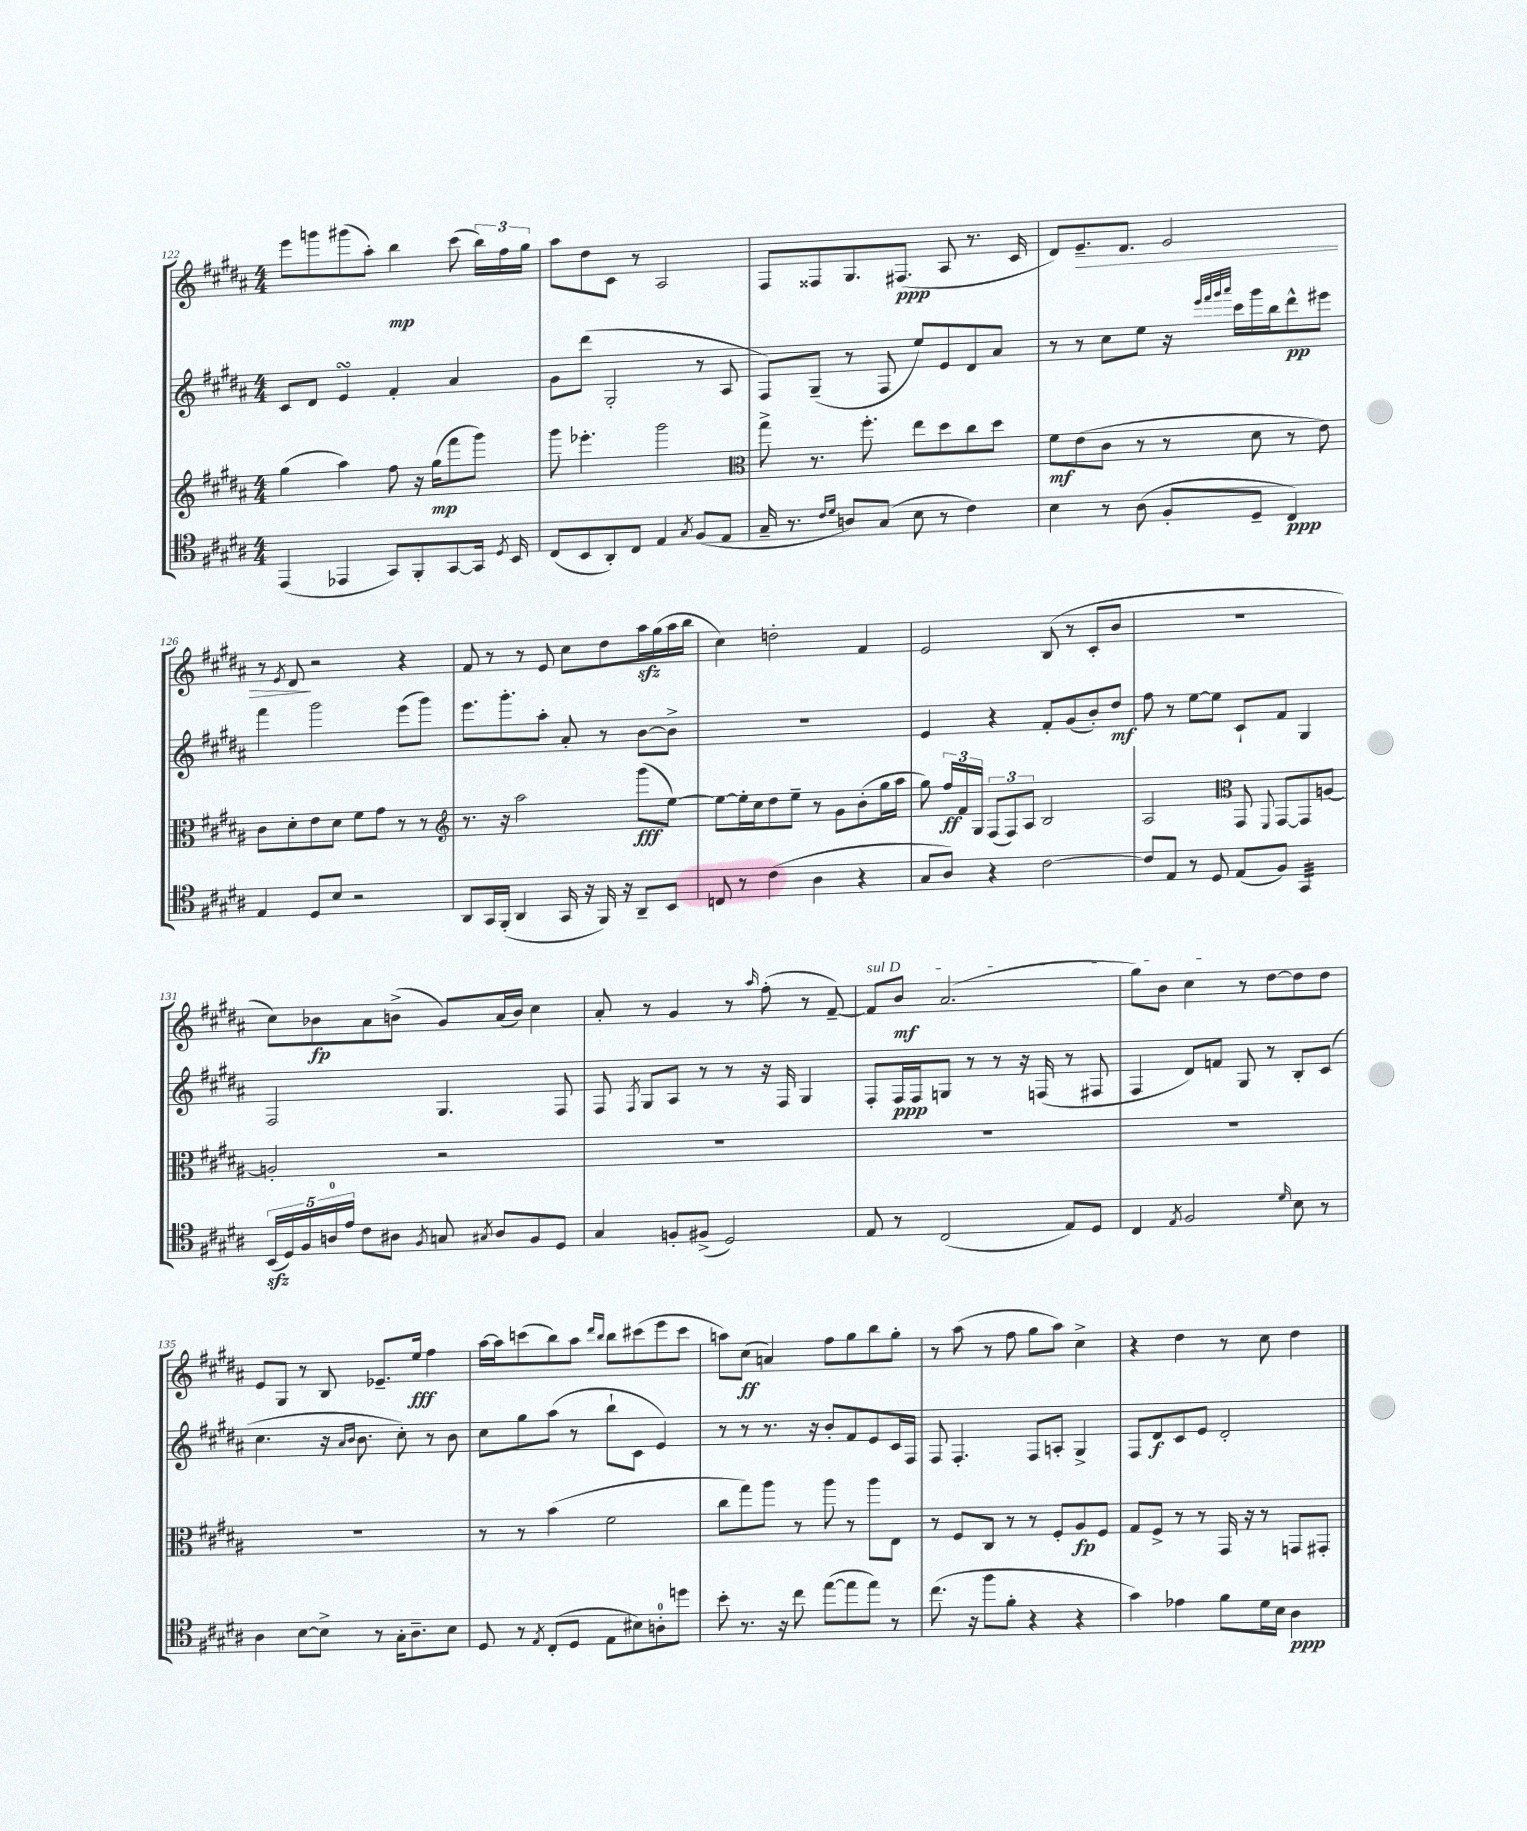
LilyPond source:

<<
\new StaffGroup <<
\new Staff = "s0" {
    \clef treble \key b \major \numericTimeSignature \time 4/4
    \autoBeamOff e'''8[ g'''8 gis'''8( ais''8]-.) b''4\mp cis'''8( \tuplet 3/2 { b''16[) fis''16 gis''16] } |
    ais''8[ dis''8 cis'8] r8 ais2 |
    fis8[ fisis8 gis8. fis8.]\ppp( ais8 r8. cis'16 |
    dis'8[) e'8.--\> dis'8.] e'2 |
    r8 \acciaccatura { e'8 } dis'8\! r2 r4 |
    fis'8 r8 r8 e'8 cis''8[ dis''8 ais''16\sfz gis''16( ais''16 b''16] |
    cis''4) d''2-. fis'4 |
    e'2 b8( r8 cis'8[-. b'8] |
    R1 |
    cis''8[) bes'8\fp ais'8 b'8]->( gis'8[) ais'16( b'16]) cis''4 |
    ais'8-. r8 gis'4 r8 \grace { ais''16 } fis''8-.( r8 fis'8~--) |
    \once \override TextSpanner.bound-details.left.text = \markup { \italic "sul D" } fis'8[\startTextSpan b'8]\mf ais'2.( |
    gis''8[) b'8] cis''4\stopTextSpan r8 dis''8[~ dis''8 dis''8] |
    e'8[ gis8] r8 b8 ees'8.[-- e''16]\fff fis''4 |
    ais''16[~ ais''16 c'''8( b''8) ais''8] \grace { dis'''16[ b''16] } b''8[ cis'''8( e'''8 cis'''8] |
    a''8[) cis''8]\ff( a'4) fis''8[ gis''8 b''8 gis''8]-. |
    r8 ais''8( r8 fis''8 gis''8[ ais''8]) cis''4-> |
    r4 dis''4 r8 cis''8 dis''4 \bar "|." |
}
\new Staff = "s1" {
    \clef treble \key b \major \numericTimeSignature \time 4/4
    \autoBeamOff cis'8[ dis'8] e'4\turn fis'4-. ais'4 |
    gis'8[ dis'''8]( gis2-. r8 ais8 |
    fis8[) gis8]--( r8 fis8 e''8[) e'8 dis'8 ais'8] |
    r8 r8 cis''8[ e''8] r16 \grace { e'''32[ fis'''32 gis'''32 ais'''32] } cis'''16[ gis'''16 b''16 dis'''8-^\pp eis'''8] |
    fis'''4 gis'''2 e'''8[( gis'''8]) |
    e'''8.[ gis'''8.-. ais''8]-. ais'8-. r8 b'8[~ b'8]-> |
    R1 |
    e'4 r4 fis'8[-. gis'8( b'8-.) dis''8]\mf |
    fis''8 r8 e''8[~ e''8] cis'8[-! fis'8] gis4 |
    fis2 gis4. fis8 |
    fis8 \acciaccatura { fis8 } gis8[ ais8] r8 r8 r16 fis16 gis4 |
    fis8[-. fis16\ppp fis16 g8] r8 r8 r16 f16( r8 fis8 |
    fis4 dis'8[) f'8] gis8 r8 b8[-. cis'8]( |
    cis''4. r16 \grace { ais'16[ b'16] } b'8. cis''8-.) r8 b'8 |
    cis''8[ gis''8 ais''8]( r8 b''8[-! cis'8] e'4) |
    r8 r8 r8. r16 b'8[-. fis'8 e'8 cis'16 fis16] |
    fis8 fis4.-. fis8[ a8]-. gis4-> |
    fis8[ dis'8\f cis'8 e'8] dis'2-. \bar "|." |
}
\new Staff = "s2" {
    \clef treble \key b \major \numericTimeSignature \time 4/4
    \autoBeamOff gis''4( ais''4) fis''8 r16 gis''16[\mp( fis'''8 gis'''8]) |
    gis'''8 ees'''4.-. gis'''2 |
    \clef alto gis''8-> r8. fis''8.-. e''8[ dis''8 cis''8 dis''8] |
    fis'8[\mf e'8( cis'8] r8 r8 dis'8 r8 e'8) |
    cis'8[ dis'8-. e'8 dis'8] fis'8[ gis'8] r8 r8 |
    \clef treble r8. r16 ais''2 gis'''8[\fff( e''8]~) |
    e''8[~ e''16-. cis''16 dis''8 e''8]-- r8 gis'8[ b'8-.( gis''16 ais''16] |
    gis''8) \tuplet 3/2 { fis''16[\ff fis'16 gis16] } \tuplet 3/2 { fis8[( fis8) ais8] } b2 |
    ais2 \clef alto gis,8 \appoggiatura { fis,8 } gis,8[~ gis,8 a8]~ |
    a2-. r2 |
    R1 |
    R1 |
    R1 |
    R1 |
    r8 r8 b'4( fis'2 |
    cis''8[ gis''8) ais''8] r8 ais''8 r8 ais''8[ e8] |
    r8 fis8[ cis8] r8 r8 fis8[-. ais8\fp fis8] |
    gis8[ fis8]-> r8 r8 gis,16 r16 r8 g,8[ gis,8]-. \bar "|." |
}
\new Staff = "s3" {
    \clef tenor \key b \major \numericTimeSignature \time 4/4
    \autoBeamOff e,4( ees,4 gis,8[) fis,8-. gis,8~ gis,16] \acciaccatura { dis8 } b,16 |
    cis8[( b,8 ais,8-.) cis8] e4 \acciaccatura { gis8 } fis8[( e8] |
    gis16-- r8. \grace { cis'16[ dis'16] } a8[) gis8]( b8 r8 cis'4) |
    b4 r8 ais8( fis8[-. dis8]-- cis4\ppp) |
    e4 dis8[ b8] r2 |
    ais,8[ gis,16 fis,16]-.( ais,4 gis,16 r16 fis,16) r16 ais,8[-- b,8] |
    c8 r8 cis'4( ais4 r4 |
    gis8[ ais8]) r4 cis'2~ |
    cis'8[ e8] r8 dis8 e8[( fis8]) gis,4:32 |
    \tuplet 5/4 { b,16[\sfz( dis16) fis16 a16-0 e'16] } cis'8[ ais8] \acciaccatura { fis8 } g8 \acciaccatura { gis8 } ais8[ fis8 dis8] |
    gis4 f8[-. fis8]->( dis2) |
    e8 r8 cis2( e8[) dis8] |
    cis4 \acciaccatura { e8 } fis2 \grace { dis'16 } b8 r8 |
    ais4 b8[~ b8]-> r8 gis16[-. ais8.-- b8] |
    dis8 r8 \acciaccatura { e8 } cis8[-.( dis8] e8[ bis8) a8-0-. d''8] |
    b'8-. r8. r16 cis''8 e''8[~( e''8 e''8]) r8 |
    cis''8.( r16 fis''8[ fis'8]-. r4 r4 |
    gis'4) ees'4 fis'8[ dis'16 b16] ais4\ppp \bar "|." |
}
>>
>>
\layout { \context { \Score currentBarNumber = #122 } }
